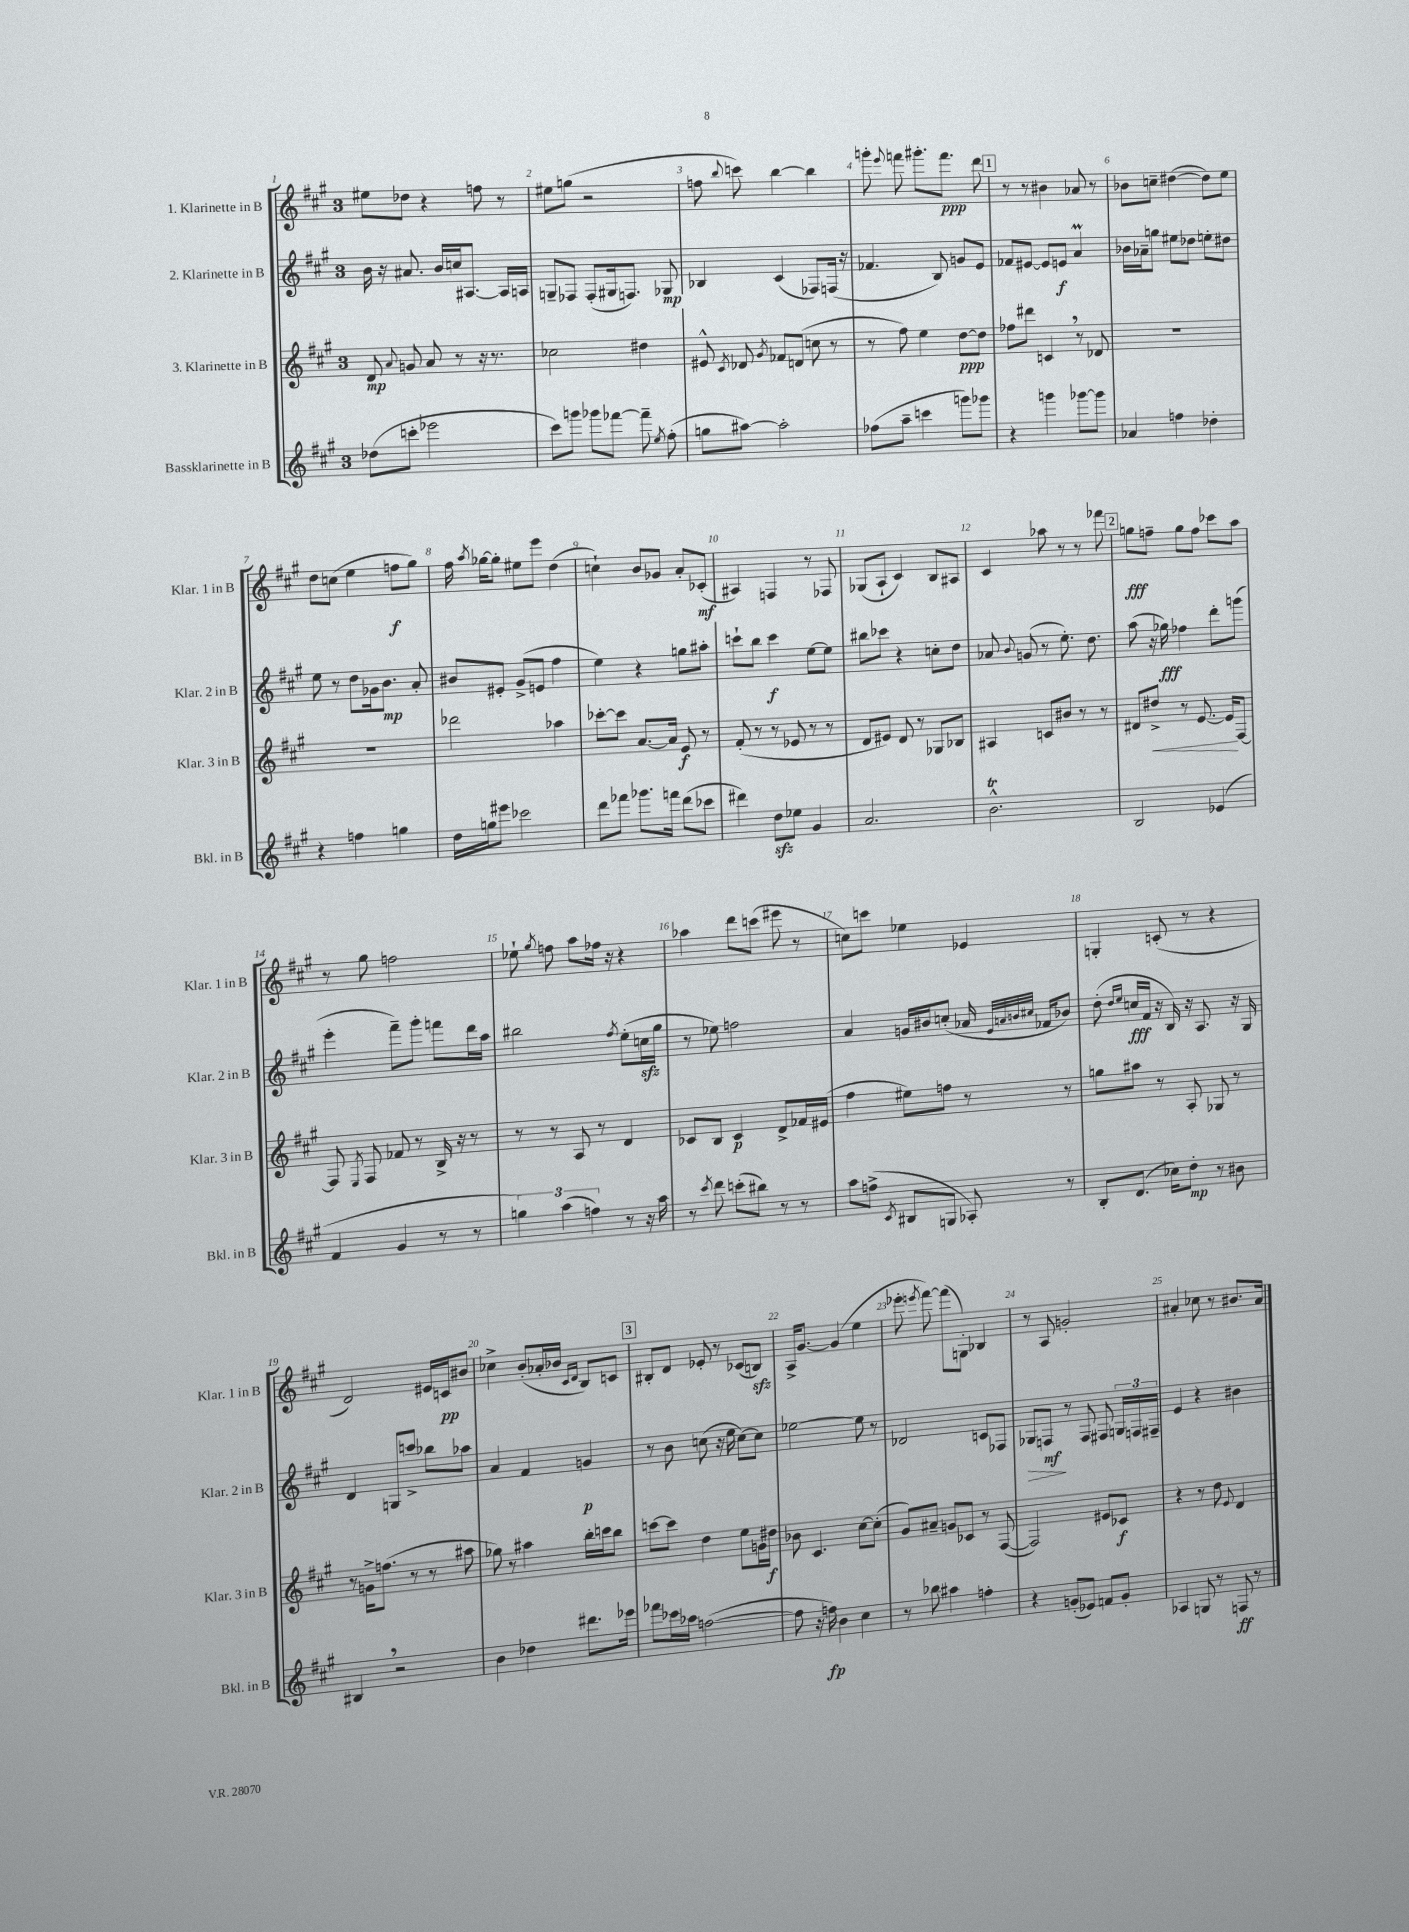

**kern	**kern	**kern	**kern
*staff4	*staff3	*staff2	*staff1
*clefG2	*clefG2	*clefG2	*clefG2
*k[f#c#g#]	*k[f#c#g#]	*k[f#c#g#]	*k[f#c#g#]
*M3/4	*M3/4	*M3/4	*M3/4
(8dd-	8d	16b	8ee#
.	.	16r	.
.	8qqa	.	.
8ccc'	8g	8.a#	8dd-
2eee-	8a	.	4r
.	.	16b	.
.	8r	16cc	.
.	.	[8.A#	.
.	16r	.	8ff
.	8.r	.	.
.	.	16A#]	8r
.	.	16A	.
=	=	=	=
8ccc#)	2cc-	8G~	8ee#
8ggg	.	8F-	(8gg
8ggg-	.	(8F-'	2r
[8fff-	.	16G#	.
.	.	8.F)	.
8fff-~]	4dd#	.	.
8qee	.	.	.
(8ff#'	.	8G-	.
=	=	=	=
8gg	8e#^^	4B-	8ff
.	8qc#	.	8qqbb
[8aa#)	8d-	.	8ccc)
.	8qg#	.	.
2aa#']	8f-	(4c#	[4bb
.	(8d	.	.
.	8cc	8F-)	4bb]
.	8r	(16F	.
.	.	16r	.
=	=	=	=
(8ff-	8r	4.f-	8ggg'
.	.	.	8qqeee
8aa~	8ff#)	.	8fff
4ccc	4ee	.	8.ggg#'
.	.	8B)	.
.	.	.	8.fff
8ggg)	[8dd	8g	.
8ggg-	8dd]	8e	8ddd
=	=	=	=
4r	8ff-	8f-	8r
.	8ddd#	[8e#	8r
4ggg	4c	8e#]	4b#
.	.	8e	.
[8ggg-	8r	4a	8a-
8ggg-]	8d-	.	8r
=	=	=	=
4a-	2.r	16b-	8b-
.	.	16a-~	.
.	.	8gg	8cc~
4ff	.	8ee#	([4dd#
.	.	8dd-	.
4dd-'	.	8ee'	8dd#])
.	.	8dd#	8ee
=	=	=	=
4r	2.r	8ee	8dd
.	.	8r	(8cc
4ff	.	8dd	4ee
.	.	16g-	.
.	.	8.b	.
4gg	.	.	8ff
.	.	8a'	8gg#)
=	=	=	=
16dd	2ddd-	8b#	16ff#
.	.	.	8qaa
16gg	.	.	[16gg-
8eee#	.	8e#'	8gg-']
2ccc-	.	(8g#^	8ee#
.	.	8e	8eee
.	4aa-	4ff#	(4dd
=	=	=	=
8ddd	[8ccc-'	4ee)	4cc`)
8fff-	8ccc-]	.	.
8.ggg-	[8.a	4r	8b
.	.	.	8g-
16fff	16a]	.	.
(8ddd	8e	8gg	8a'
8ccc-	8r	8aa#'	(8c-'
=	=	=	=
4ddd#)	(8f#'	8ccc`	4A#)
.	8r	8bb	.
8dd	8r	4ccc	4F
8ee-	8e-	.	.
4g#	8r	[8ee	8r
.	8r	8ee]	8F-
=	=	=	=
2.a	8d	8bb#	(8G-
.	8e#)	8ccc-	8A`
.	8d	4r	4c#)
.	8r	.	.
.	8G-	8cc'	8B
.	8B-	8dd	8A#
=	=	=	=
2.b^^	4A#	8a-	4c#
.	.	8qqb	.
.	.	(8g	.
.	8c	8r	8aa-
.	8b#	8.ee')	8r
.	8r	.	8r
.	.	8.dd	.
.	8r	.	8fff-
=	=	=	=
2B	8d#	(8aa	8gg
.	8dd#^	16r	8ff~
.	.	16gg-)	.
.	8r	4ff-	8gg
.	[8.e	.	8ff
(4e-	.	8ddd'	8ccc-
.	16e]	.	.
.	[8F#	(8ggg	8aa
=	=	=	=
4f#	8F#]	4eee'	8r
.	8qE	.	.
.	8F#	.	8gg#
4g#	8f-	8fff#~)	2ff
.	8r	8ggg#'	.
8r	16B^	8fff	.
.	16r	.	.
8r	8r	16ddd	.
.	.	16aa	.
=	=	=	=
6gg)	8r	2bb#	8ee-`
.	.	.	8qgg#
.	8r	.	8ff
(6aa	.	.	.
.	8A	.	8aa
6ff)	.	.	.
.	8r	.	16ff-
.	.	.	16r
.	.	8qff#	.
8r	4d	(8ee'	4r
16r	.	16cc	.
16aa	.	16gg#	.
=	=	=	=
8r	8c-	8r	4aa-
8qccc#	.	.	.
8ddd	8B	8ee-)	.
(8ccc'	4c-	2ff	8ddd
8bb#)	.	.	(8ccc
8r	8d^	.	8eee#
8r	16f-	.	8r
.	(16e#	.	.
=	=	=	=
8aa	4ff#	4a	8cc)
(8ff^	.	.	8ccc
8qc#	.	.	.
8B#	8ee#)	16g	4ee-
.	.	16b#	.
8G	8ff	(8cc'	.
8A-')	8r	16a-	4e-
.	.	32qqe	.
.	.	32qqa	.
.	.	32qqb	.
.	.	32qqcc#	.
.	.	16f-	.
8r	8r	8b-)	.
=	=	=	=
8B'	8gg	(8dd'	4G'
.	.	16qqdd	.
.	.	16qqee	.
(8.d	8aa#	16cc	.
.	.	16f#	.
.	8r	16r	(8c'
16cc-)	.	16B)	.
8dd'	8A'	16r	8r
.	.	8.A	.
8r	8G-	.	4r
8b#	8r	16r	.
.	.	16G#	.
=	=	=	=
4B#	8r	4d	2d)
.	16g^	.	.
.	(8.ff	.	.
2r	.	8G	.
.	8r	8ccc^	.
.	8r	8bb-	16e#
.	.	.	16c
.	8aa#	8aa-	8b#
=	=	=	=
4b	8gg-)	4a	4cc-^
.	8r	.	.
4dd-	4aa#	4f#	(8b'
.	.	.	16a-'
.	.	.	16b-
.	.	.	16qqc#
.	.	.	16qqd
8.ddd#	16bb'	4g	8B)
.	16ccc	.	.
.	8bb	.	8c
16eee-	.	.	.
=	=	=	=
8fff-	[8ccc	8r	8B#'
16ccc-	8ccc]	8b	8d
16aa-	.	.	.
([2ff	4dd	(8cc	8e-'
.	.	16r	8r
.	.	16ee	.
.	8ee	[8cc)	(8c-
.	16g	8cc]	8B)
.	16dd#	.	.
=	=	=	=
8ff]	8b-	[2ee-	16A^
.	.	.	[8.g#
16r	4.c#	.	.
16ff)	.	.	.
4b	.	.	(4g#]
4cc#	[8cc#	8ee-]	4ee
.	(8cc#']	8r	.
=	=	=	=
8r	8g#)	2d-	8eee-'
.	.	.	8qeee
8bb-	8a#~	.	[8fff#)
4aa#	8g	.	(8fff#]
.	8c-	.	8G')
4ff'	8r	8c	4B-
.	([8F#	8F-	.
=	=	=	=
4r	2F#])	8G-	8r
.	.	8F	8A
(8g'	.	8r	2g'
8e-)	.	8F	.
8f	8e#	8F#	.
8g'	8c-	24G	.
.	.	24F	.
.	.	24F#~	.
=	=	=	=
4A-	4r	4e	4a#'
8G	8r	4r	8cc-
8r	8dd	.	8r
.	8qqe	.	.
8F	4d	4b#	8.b#
8r	.	.	.
.	.	.	16a#
==	==	==	==
*-	*-	*-	*-
